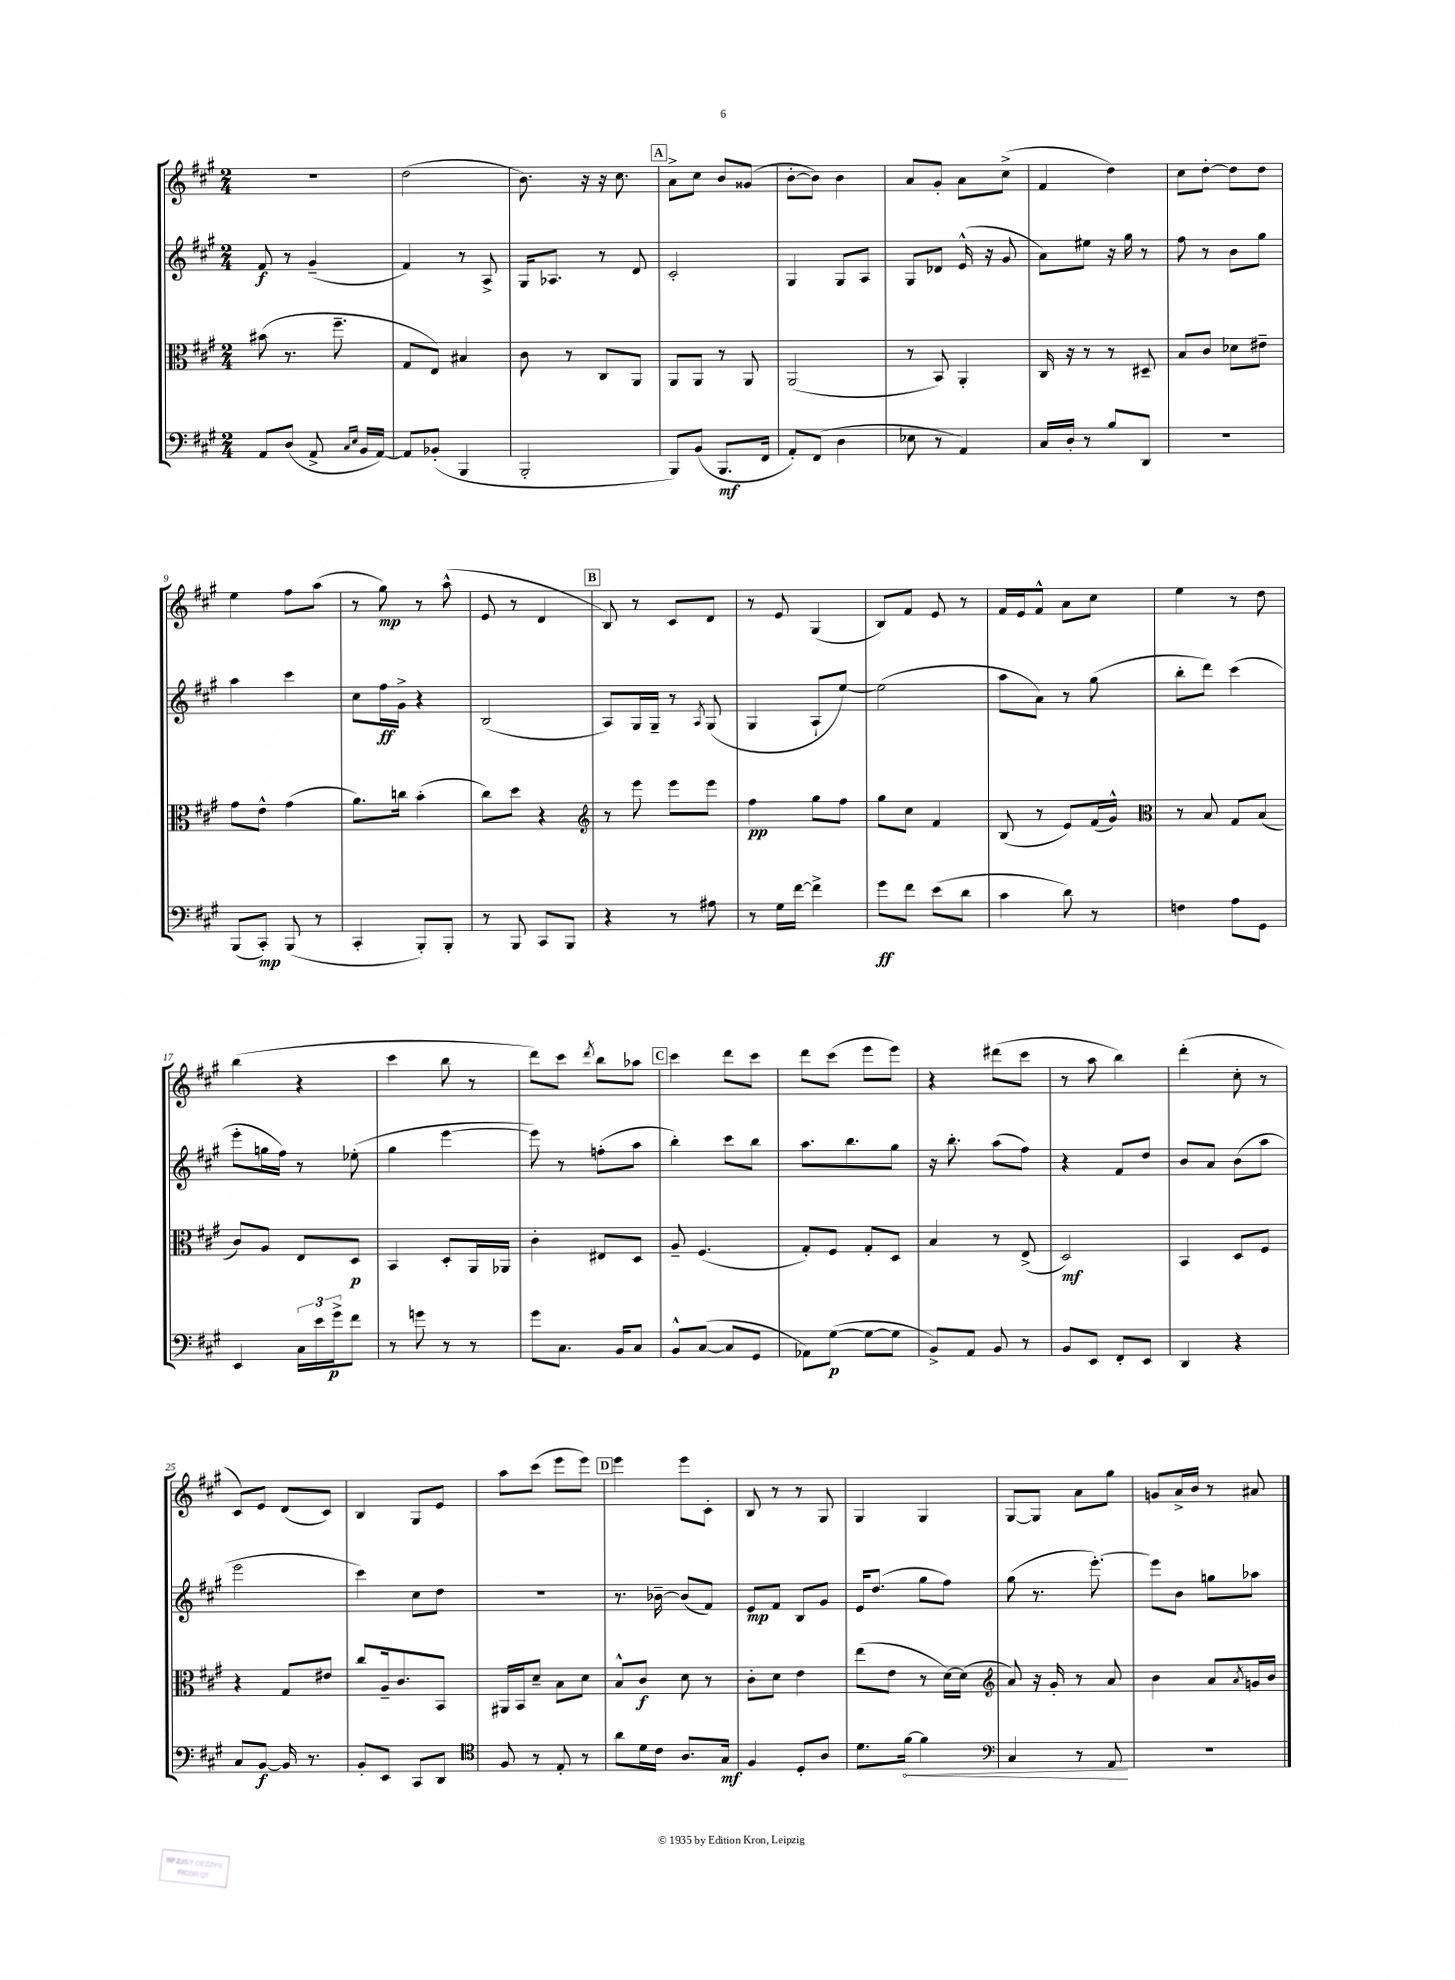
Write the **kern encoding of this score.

**kern	**kern	**kern	**kern
*staff4	*staff3	*staff2	*staff1
*clefF4	*clefC3	*clefG2	*clefG2
*k[f#c#g#]	*k[f#c#g#]	*k[f#c#g#]	*k[f#c#g#]
*M2/4	*M2/4	*M2/4	*M2/4
8AA	(8b#	8f#	2r
(8D	8.r	8r	.
8AA^	.	(4g#~	.
.	8.ff#~	.	.
16qqC#	.	.	.
16qqE	.	.	.
16BB	.	.	.
[16AA)	.	.	.
=	=	=	=
8AA]	8G#	4f#)	(2dd
(8BB-'	8E)	.	.
4BBB	4B#	8r	.
.	.	8A^	.
=	=	=	=
2BBB'	8c#	16G#	8.b)
.	.	8.A-	.
.	8r	.	.
.	.	.	16r
.	8C#	8r	16r
.	.	.	8.cc#
.	8AA	8d	.
=	=	=	=
8BBB)	8AA	2c#'	8a^
(8BB	8AA	.	8cc#
8.BBB	8r	.	8b
.	8AA	.	(8g##
16FF#	.	.	.
=	=	=	=
8AA')	(2AA	4G#	[8b'
(8FF#	.	.	8b])
4D	.	8G#	4b
.	.	8A	.
=	=	=	=
8E-	8r	8G#	8a
8r	8BB)	8d-	8g#'
4AA)	4AA'	(16e^^	8a
.	.	16r	.
.	.	8g#	(8cc#^
=	=	=	=
16C#	16C#	8a)	4f#
16D'	16r	.	.
8r	8r	8ee#	.
8B	8r	16r	4dd)
.	.	16gg#	.
8DD	8D#~	8r	.
=	=	=	=
2r	8B	8ff#	8cc#
.	8c#	8r	[8dd'
.	8d-	8b	8dd]
.	8e#~	8gg#	8dd
=	=	=	=
(8BBB	8g#	4aa	4ee
8CC#')	8e^^	.	.
(8BBB	(4g#	4ccc#	8ff#
8r	.	.	(8aa
=	=	=	=
4CC#'	8.a)	8cc#	8r
.	.	16ff#	8gg#)
.	16cc	16g#^	.
8BBB')	(4b'	4r	8r
8BBB'	.	.	(8aa^^
=	=	=	=
8r	8cc#)	(2B	8e
8BBB	8dd	.	8r
8CC#	4r	.	4d
8BBB	.	.	.
=	=	=	=
*	*clefG2	*	*
4r	8r	8A)	8B)
.	8eee	16G#	8r
.	.	16G#~	.
8r	8eee	8r	8c#
.	.	8qA	.
8A#	8eee	(8G#	8d
=	=	=	=
8r	4ff#	4G#	8r
16G#	.	.	8e
[16f#	.	.	.
4f#^]	8gg#	8A`	(4G#
.	8ff#	[8ee)	.
=	=	=	=
8g#	8gg#	(2ee]	8B)
8f#	8cc#	.	8f#
(8e	4f#	.	8e
8d	.	.	8r
=	=	=	=
4c#	(8B	8aa	16f#
.	.	.	16e
.	8r	8a)	8f#^^
8d)	8e)	8r	8a
8r	(16f#	(8gg#	8cc#
.	16g#^^)	.	.
=	=	=	=
*	*clefC3	*	*
4F	8r	8bb'	4ee
.	8B	8ddd)	.
8A	8G#	(4ccc#	8r
8GG#	(8B	.	8dd
=	=	=	=
4EE	8c#)	8eee'	(4bb
.	8A	16gg	.
.	.	16ff#)	.
24C#	8E	8r	4r
24e	.	.	.
24g#^	.	.	.
8f#	8D	(8ee-'	.
=	=	=	=
8r	4BB	4gg#	4ccc#
8g	.	.	.
8r	8D'	[4eee	8bb
8r	16AA	.	8r
.	16AA-	.	.
=	=	=	=
8g#	4c#'	8eee])	8ddd)
8.C#	.	8r	8ccc#
.	.	.	8qddd
.	8E#	(8ff'	8bb
16BB	.	.	.
8C#	8D	8aa	8aa-
=	=	=	=
8BB^^	8A~	4bb')	4ccc#
([8C#	(4.F#	.	.
8C#]	.	8ccc#	8ddd
8GG#	.	8bb	8ccc#
=	=	=	=
8AA-)	8G#')	8.aa	8ddd
([8G#	8F#	.	(8ccc#
.	.	8.bb	.
8G#_	8G#'	.	8eee
8G#]	8D	8gg#	8eee)
=	=	=	=
8BB^)	4B	16r	4r
.	.	8.bb'	.
8AA	.	.	.
8BB	8r	(8aa	(8ddd#
8r	(8E^	8ff#)	8ccc#
=	=	=	=
8BB	2D)	4r	8r
8EE	.	.	8aa
8FF#'	.	8f#	4bb)
8EE	.	8dd	.
=	=	=	=
4DD	4BB	8b	(4ddd'
.	.	8a	.
4r	8D	(8b	8cc#'
.	8F#	8aa	8r
=	=	=	=
8C#	4r	2eee	8c#)
[8BB	.	.	8e
16BB]	8G#	.	(8d
8.r	.	.	.
.	8e#	.	8c#)
=	=	=	=
8BB'	8cc#	4ccc#)	4B
8EE	16A~	.	.
.	8.c#	.	.
8CC#	.	8cc#	8G#
8DD	8BB	8dd	8e
=	=	=	=
*clefC4	*	*	*
8F#	16AA#	2r	8aa
.	16BB	.	.
8r	8d~	.	(8ccc#
8E'	8B	.	8eee
8r	8d	.	8eee)
=	=	=	=
8a	8B^^	8.r	4eee
16d	8c#	.	.
16c#	.	[16b-~	.
8.A	8d	(8b-]	8eee
.	8r	8f#)	8c#'
16G#	.	.	.
=	=	=	=
4F#	8c#'	8e	8B
.	8d	8f#	8r
8D'	4e	8B	8r
8A	.	8g#	8G#
=	=	=	=
8.d	(8ee	16e	4G#
.	.	(8.dd	.
.	8e	.	.
[16f#	.	.	.
4f#]	8r	8gg#	4G#
.	[16d)	8ff#)	.
.	(16d]	.	.
=	=	=	=
*clefF4	*clefG2	*	*
4C#	8a)	(8gg#	[8G#
.	16r	8.r	8G#]
.	16g#'	.	.
8r	8r	.	8a
.	.	[8.eee')	.
8AA	8a	.	8gg#
=	=	=	=
2r	4b	8eee]	8g
.	.	8b	16a^
.	.	.	16b
.	8a	8gg	8r
.	8qa	.	.
.	16g	8aa-	8a#
.	16b	.	.
==	==	==	==
*-	*-	*-	*-
